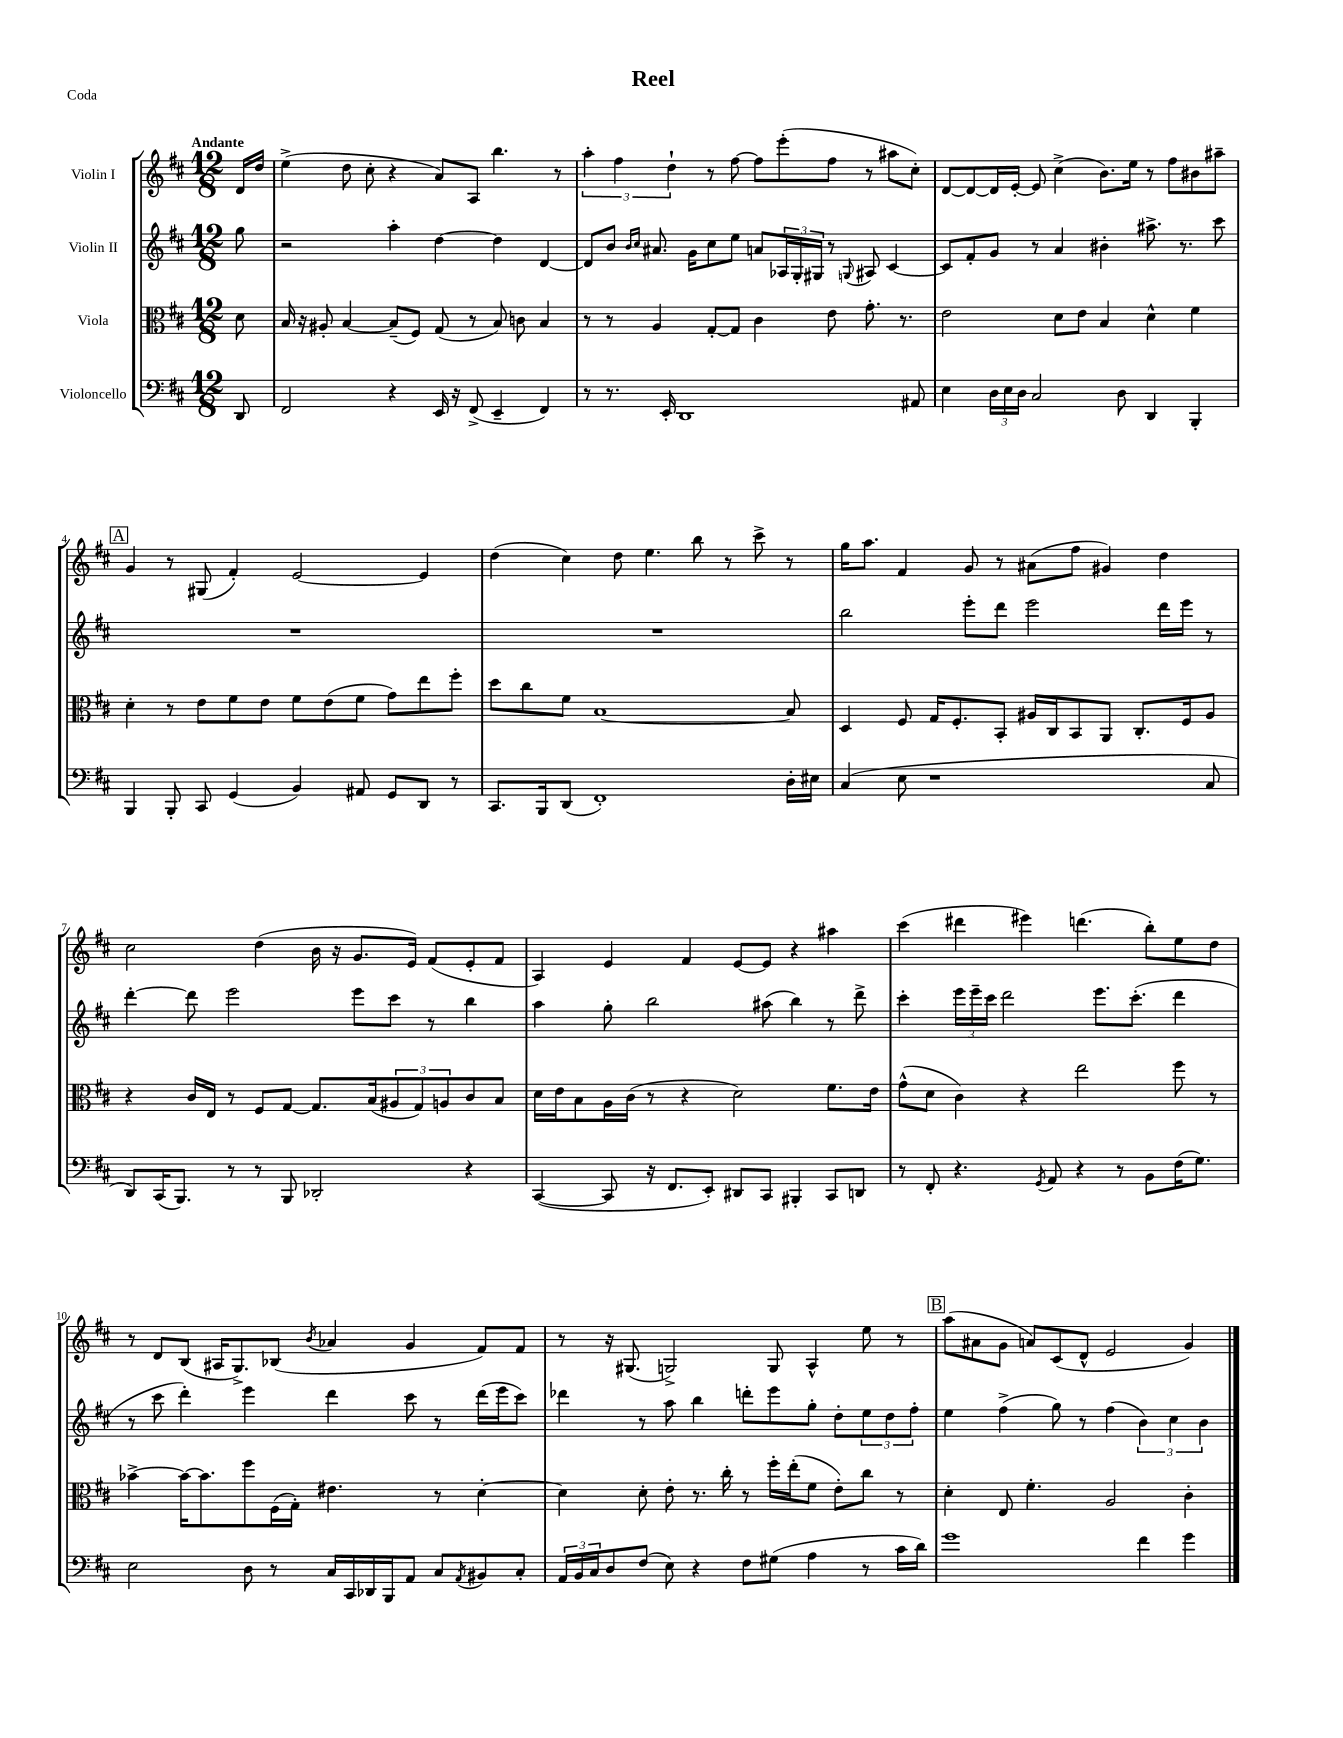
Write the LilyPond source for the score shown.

\header { title = "Reel" piece = "Coda" }
<<
\new StaffGroup <<
\new Staff = "s0" \with { instrumentName = "Violin I" } {
    \clef treble \key d \major \numericTimeSignature \time 12/8 \partial 8 \tempo "Andante"
    d'16 d''16 |
    e''4->( d''8 cis''8-. r4 a'8) a8 b''4. r8 |
    \tuplet 3/2 { a''4-. fis''4 d''4-! } r8 fis''8~ fis''8 e'''8-.( fis''8 r8 ais''8 cis''8-.) |
    d'8~ d'8~ d'16 e'16~-. e'8 cis''4->( b'8.) e''16 r8 fis''8 bis'8 ais''8-- |
    \mark \markup { \box "A" } g'4 r8 gis8( fis'4-.) e'2~ e'4 |
    d''4( cis''4) d''8 e''4. b''8 r8 cis'''8-> r8 |
    g''16 a''8. fis'4 g'8 r8 ais'8( fis''8 gis'4) d''4 |
    cis''2 d''4( b'16 r16 g'8. e'16) fis'8( e'8-. fis'8 |
    a4) e'4 fis'4 e'8~ e'8 r4 ais''4 |
    cis'''4( dis'''4 eis'''4) d'''4.( b''8-.) e''8 d''8 |
    r8 d'8 b8( ais16 g8.->) bes8( \acciaccatura { b'8 } aes'4 g'4 fis'8) fis'8 |
    r8 r16 gis8.( g2->) g8 a4-^ e''8 r8 |
    \mark \markup { \box "B" } a''8( ais'8 g'8 a'8) cis'8( d'8-^ e'2 g'4) \bar "|." |
}
\new Staff = "s1" \with { instrumentName = "Violin II" } {
    \clef treble \key d \major \numericTimeSignature \time 12/8 \partial 8
    g''8 |
    r2 a''4-. d''4~ d''4 d'4~ |
    d'8 b'8 \grace { b'16 cis''16 } ais'8. g'16 cis''8 e''8 a'8 \tuplet 3/2 { aes16 g16-. gis16 } r8 \appoggiatura { g8 } ais8 cis'4~ |
    cis'8 fis'8-. g'8 r8 a'4 bis'4-. ais''8.-> r8. cis'''8 |
    \mark \markup { \box "A" } R1. |
    R1. |
    b''2 e'''8-. d'''8 e'''2 d'''16 e'''16 r8 |
    d'''4~-. d'''8 e'''2 e'''8 cis'''8 r8 b''4 |
    a''4 g''8-. b''2 ais''8( b''4) r8 d'''8-> |
    cis'''4-. \tuplet 3/2 { e'''16 e'''16-- cis'''16 } d'''2 e'''8. cis'''8.-.( d'''4 |
    r8 cis'''8 d'''4-.) e'''4 d'''4 cis'''8 r8 d'''16( e'''16 cis'''8) |
    des'''4 r8 a''8 b''4 d'''8-. e'''8 g''8-. d''8-. \tuplet 3/2 { e''8 d''8 fis''8-. } |
    \mark \markup { \box "B" } e''4 fis''4->( g''8) r8 fis''4( \tuplet 3/2 { b'4) cis''4 b'4 } \bar "|." |
}
\new Staff = "s2" \with { instrumentName = "Viola" } {
    \clef alto \key d \major \numericTimeSignature \time 12/8 \partial 8
    d'8 |
    b16 r16 ais8-. b4~ b8--( fis8) g8( r8 b8) c'8 b4 |
    r8 r8 a4 g8~-. g8 cis'4 e'8 g'8.-. r8. |
    e'2 d'8 e'8 b4 d'4-^ fis'4 |
    \mark \markup { \box "A" } d'4-. r8 e'8 fis'8 e'8 fis'8 e'8( fis'8 g'8) e''8 fis''8-. |
    d''8 cis''8 fis'8 b1~ b8 |
    d4 fis8 g16 fis8.-. b,8-. ais16 cis16 b,8 a,8 cis8.-. fis16 ais8 |
    r4 cis'16 e16 r8 fis8 g8~ g8. b16( \tuplet 3/2 { ais8 g8) a8 } cis'8 b8 |
    d'16 e'16 b8 a16 cis'16( r8 r4 d'2) fis'8. e'16 |
    g'8-^( d'8 cis'4) r4 e''2 fis''8 r8 |
    bes'4~-> bes'16~ bes'8. fis''8 fis16( g16-.) eis'4. r8 d'4~-. |
    d'4 d'8-. e'8-. r8. cis''16-. r8 fis''16-. e''16-.( fis'8 e'8-.) cis''8 r8 |
    \mark \markup { \box "B" } d'4-. e8 fis'4.-. a2 cis'4-. \bar "|." |
}
\new Staff = "s3" \with { instrumentName = "Violoncello" } {
    \clef bass \key d \major \numericTimeSignature \time 12/8 \partial 8
    d,8 |
    fis,2 r4 e,16 r16 fis,8->( e,4-- fis,4) |
    r8 r8. e,16-. d,1 ais,8 |
    e4 \tuplet 3/2 { d16 e16 d16 } cis2 d8 d,4 b,,4-. |
    \mark \markup { \box "A" } b,,4 b,,8-. cis,8 g,4( b,4) ais,8 g,8 d,8 r8 |
    cis,8. b,,16 d,8( fis,1-.) d16-. eis16 |
    cis4( e8 r1 cis8 |
    d,8) cis,16( b,,8.) r8 r8 b,,8 des,2-. r4 |
    cis,4~( cis,8 r16 fis,8. e,8-.) dis,8 cis,8 bis,,4-. cis,8 d,8 |
    r8 fis,8-. r4. \acciaccatura { g,8 } a,8 r4 r8 b,8 fis16( g8.) |
    e2 d8 r8 cis16 cis,16 des,16 b,,16 a,8 cis8 \acciaccatura { a,8 } bis,8 cis8-. |
    \tuplet 3/2 { a,16 b,16 cis16 } d8 fis8( e8) r4 fis8 gis8( a4 r8 cis'16 d'16) |
    \mark \markup { \box "B" } g'1 fis'4 g'4 \bar "|." |
}
>>
>>
